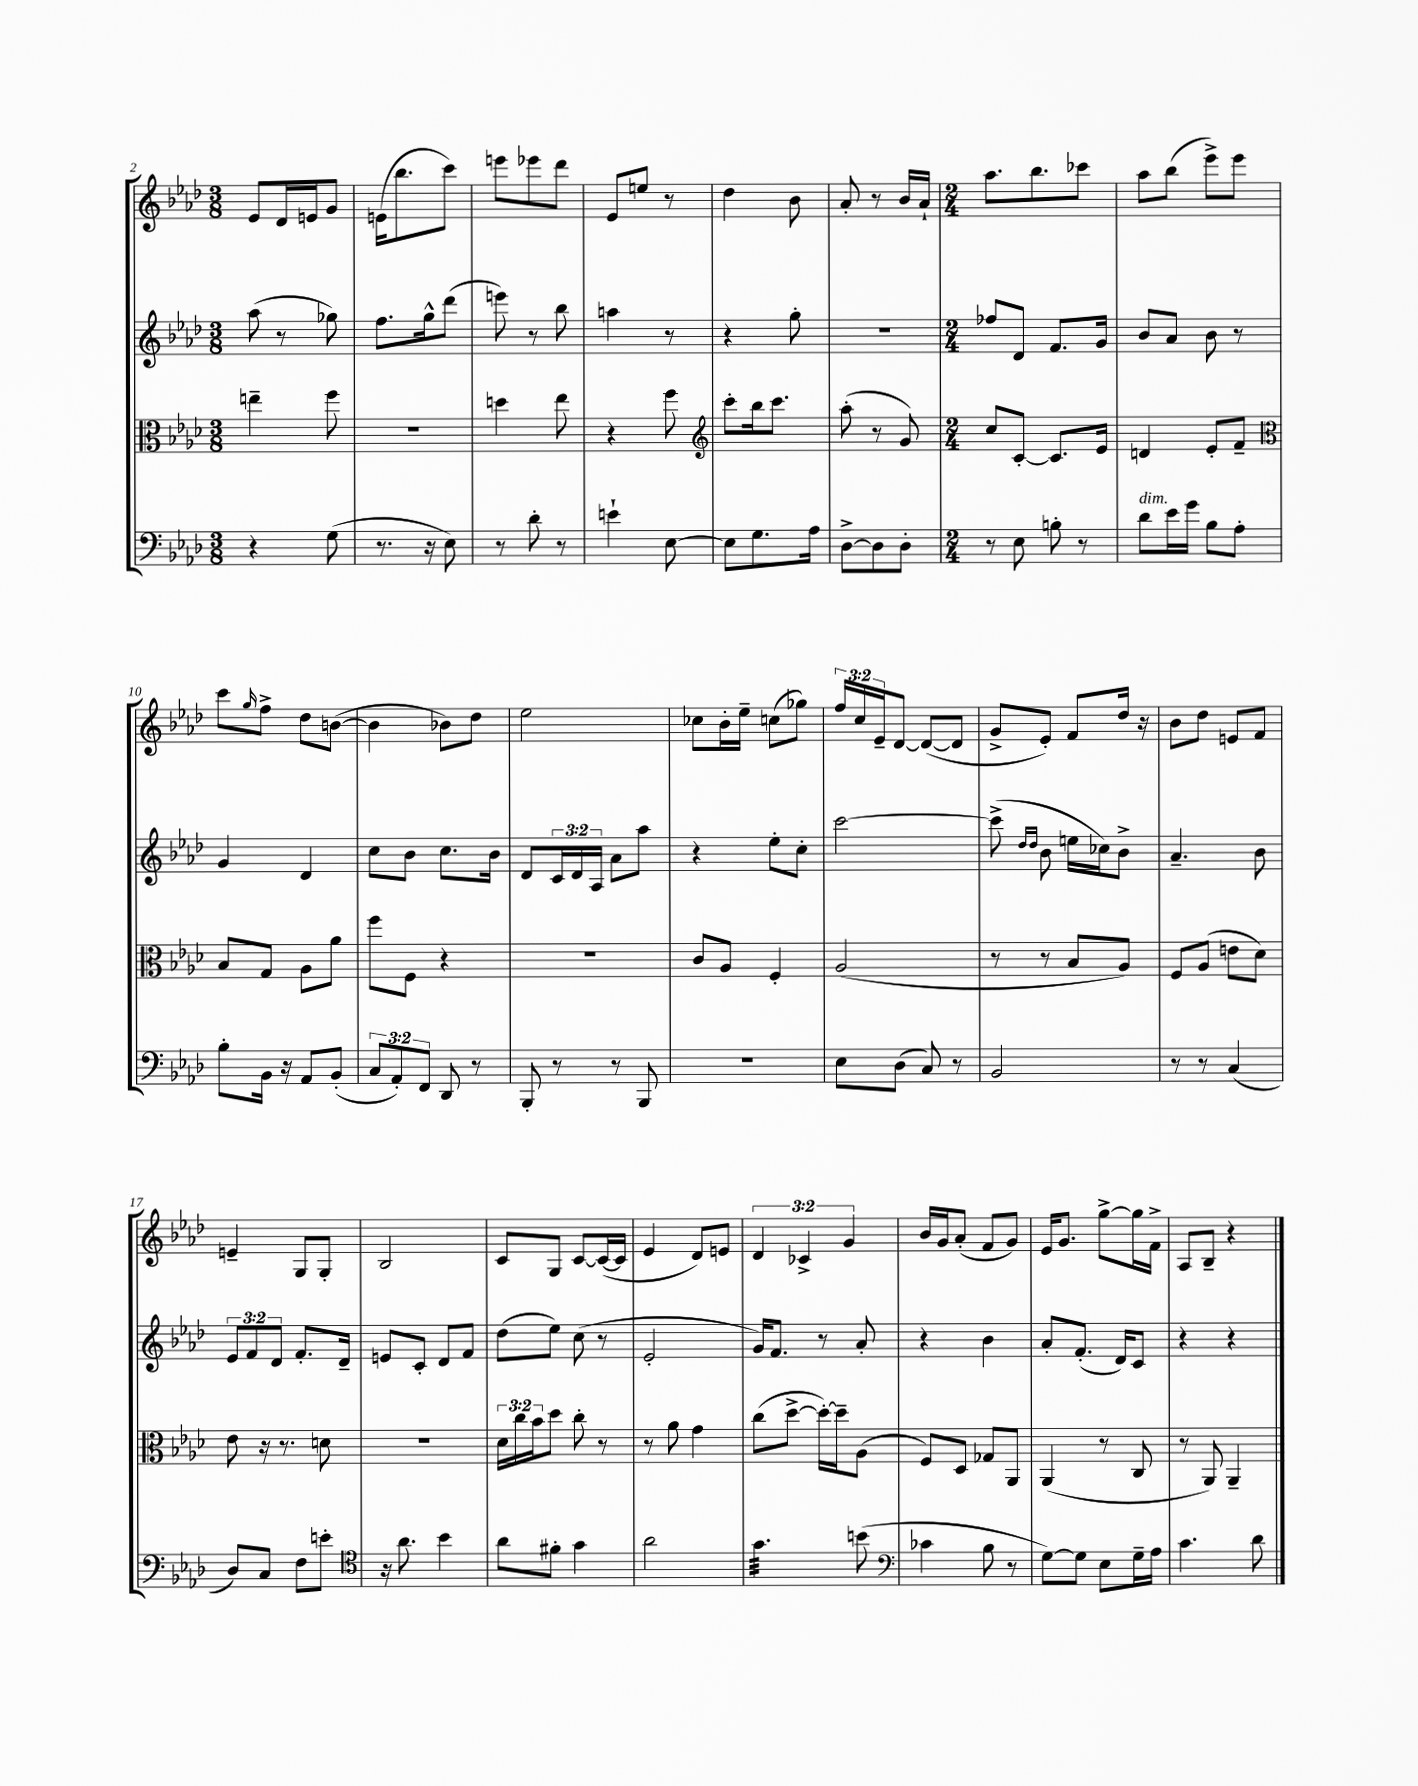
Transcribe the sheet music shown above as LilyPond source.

<<
\new StaffGroup <<
\new Staff = "s0" {
    \clef treble \key aes \major \numericTimeSignature \time 3/8 \override Staff.TupletNumber.text = #tuplet-number::calc-fraction-text
    ees'8 des'16 e'16 g'8 |
    e'16( bes''8. c'''8) |
    e'''8 ees'''8 des'''8 |
    ees'8 e''8 r8 |
    des''4 bes'8 |
    aes'8-. r8 bes'16 aes'16-! |
    \numericTimeSignature \time 2/4 aes''8. bes''8. ces'''8 |
    aes''8 bes''8( ees'''8->) ees'''8 |
    c'''8 \grace { g''16 } f''8-> des''8 b'8~( |
    b'4 bes'8) des''8 |
    ees''2 |
    ces''8 bes'16-. ees''16-- c''8( ges''8) |
    \tuplet 3/2 { f''16 c''16 ees'16-- } des'8~ des'8~( des'8 |
    g'8-> ees'8-.) f'8 des''16 r16 |
    bes'8 des''8 e'8 f'8 |
    e'4-- g8 g8-. |
    bes2 |
    c'8 g8 c'8~ c'16~( c'16 |
    ees'4 des'8) e'8 |
    \tuplet 3/2 { des'4 ces'4-> g'4 } |
    bes'16 g'16 aes'8-.( f'8 g'8) |
    ees'16 g'8. g''8~-> g''16 f'16-> |
    aes8 bes8-- r4 \bar "|." |
}
\new Staff = "s1" {
    \clef treble \key aes \major \numericTimeSignature \time 3/8 \override Staff.TupletNumber.text = #tuplet-number::calc-fraction-text
    aes''8( r8 ges''8) |
    f''8. g''16-^ des'''8( |
    e'''8) r8 bes''8 |
    a''4 r8 |
    r4 g''8-. |
    R4. |
    \numericTimeSignature \time 2/4 fes''8 des'8 f'8. g'16 |
    bes'8 aes'8 bes'8 r8 |
    g'4 des'4 |
    c''8 bes'8 c''8. bes'16 |
    des'8 \tuplet 3/2 { c'16 des'16 aes16 } aes'8 aes''8 |
    r4 ees''8-. c''8-. |
    c'''2~ |
    c'''8->( \grace { des''16 des''16 } bes'8 e''16 ces''16) bes'8-> |
    aes'4.-- bes'8 |
    \tuplet 3/2 { ees'8 f'8 des'8 } f'8.-. des'16-- |
    e'8 c'8-. des'8 f'8 |
    des''8( ees''8) c''8( r8 |
    ees'2-. |
    g'16) f'8. r8 aes'8-. |
    r4 bes'4 |
    aes'8-. f'8.-.( des'16) c'8 |
    r4 r4 \bar "|." |
}
\new Staff = "s2" {
    \clef alto \key aes \major \numericTimeSignature \time 3/8 \override Staff.TupletNumber.text = #tuplet-number::calc-fraction-text
    e''4-- f''8 |
    R4. |
    d''4 ees''8 |
    r4 f''8 |
    \clef treble c'''8-. bes''16 c'''8. |
    aes''8-.( r8 g'8) |
    \numericTimeSignature \time 2/4 c''8 c'8~-. c'8. ees'16 |
    d'4 ees'8-. f'8-- |
    \clef alto bes8 g8 aes8 aes'8 |
    f''8 f8 r4 |
    R2 |
    c'8 aes8 f4-. |
    aes2( |
    r8 r8 bes8 aes8) |
    f8 aes8( e'8 des'8) |
    ees'8 r16 r8. d'8 |
    r2 |
    \tuplet 3/2 { des'16 c''16 bes'16 } des''8 c''8-. r8 |
    r8 aes'8 g'4 |
    c''8( des''8~-> des''16~-.) des''16-- aes8( |
    f8) des8 ges8 aes,8 |
    aes,4( r8 c8 |
    r8 aes,8) aes,4-- \bar "|." |
}
\new Staff = "s3" {
    \clef bass \key aes \major \numericTimeSignature \time 3/8 \override Staff.TupletNumber.text = #tuplet-number::calc-fraction-text
    r4 g8( |
    r8. r16 ees8) |
    r8 des'8-. r8 |
    e'4-! ees8~ |
    ees8 g8. aes16 |
    des8~-> des8 des8-. |
    \numericTimeSignature \time 2/4 r8 ees8 b8-. r8 |
    des'8^\markup { \italic "dim." } ees'16 g'16 bes8 aes8-. |
    bes8-. bes,16 r16 aes,8 bes,8-.( |
    \tuplet 3/2 { c8 aes,8-.) f,8 } des,8 r8 |
    bes,,8-. r8 r8 bes,,8 |
    R2 |
    ees8 des8( c8) r8 |
    bes,2 |
    r8 r8 c4( |
    des8) c8 f8 e'8-. |
    \clef tenor r16 aes'8. bes'4 |
    aes'8 fis'8-. g'4 |
    aes'2 |
    g'4.:32 b'8( |
    \clef bass ces'4 bes8 r8 |
    g8~) g8 ees8 g16-- aes16 |
    c'4. des'8 \bar "|." |
}
>>
>>
\layout { \context { \Score currentBarNumber = #2 } }
